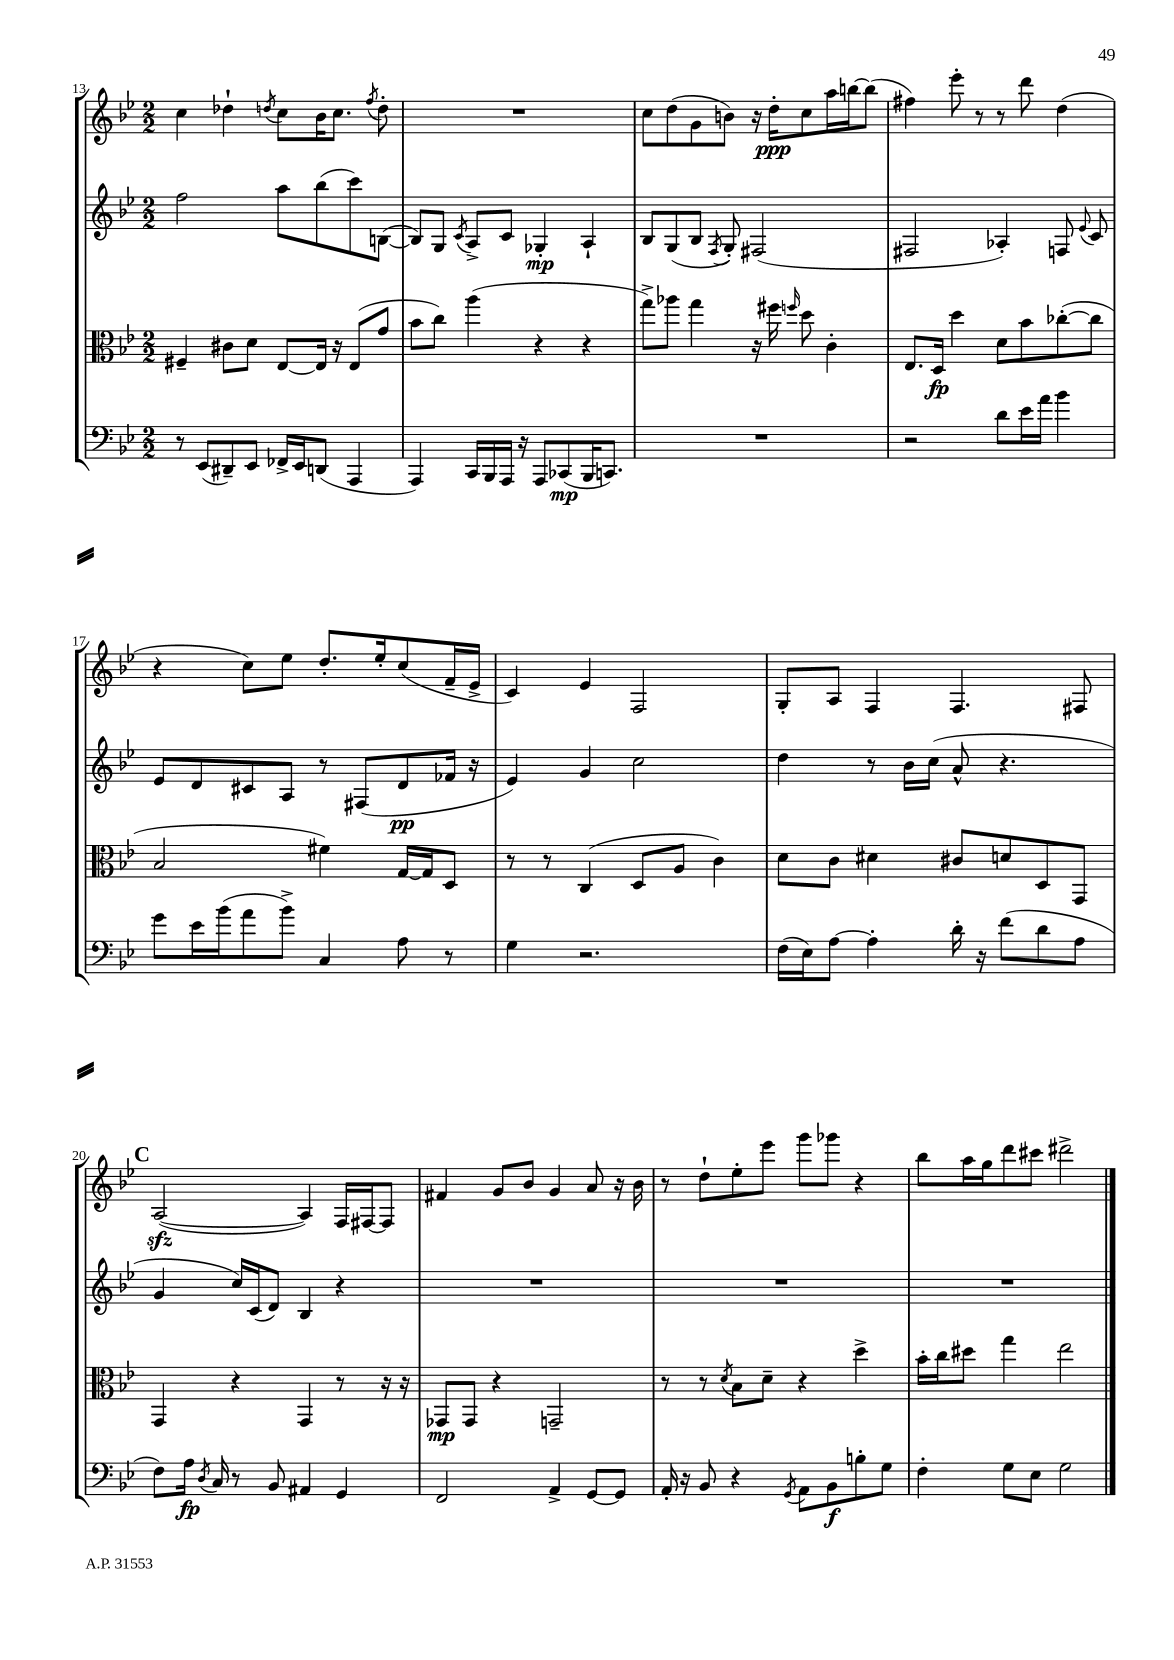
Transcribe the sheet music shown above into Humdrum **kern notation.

**kern	**dynam	**kern	**dynam	**kern	**dynam	**kern	**dynam
*part4	*part4	*part3	*part3	*part2	*part2	*part1	*part1
*staff4	*staff4	*staff3	*staff3	*staff2	*staff2	*staff1	*staff1
*clefF4	*	*clefC3	*	*clefG2	*	*clefG2	*
*k[b-e-]	*	*k[b-e-]	*	*k[b-e-]	*	*k[b-e-]	*
*M2/2	*	*M2/2	*	*M2/2	*	*M2/2	*
=13	=13	=13	=13	=13	=13	=13	=13
8r	.	4F#X~/	.	2ff\	.	4cc\	.
(8EE-/L	.	.	.	.	.	.	.
8DD#X~/)	.	8c#X\L	.	.	.	4dd-X`\	.
8EE-/J	.	8d\J	.	.	.	.	.
.	.	.	.	.	.	8qddn/	.
16FF-X^/LL	.	[8E-/L	.	8aa\L	.	8cc\L	.
16EE-/J	.	.	.	.	.	.	.
(8DDn/J	.	16E-/Jk]	.	(8bb-\	.	16b-\K	.
.	.	16r	.	.	.	8.cc\J	.
4AAA/	.	(8E-/L	.	8ccc\)	.	.	.
.	.	.	.	.	.	8qff/	.
.	.	8g/J	.	([8Bn\J	.	8dd'\	.
=14	=14	=14	=14	=14	=14	=14	=14
4AAA/)	.	8b-\L	.	8B/L])	.	1r	.
.	.	8cc\J)	.	8G/J	.	.	.
.	.	.	.	8qc/	.	.	.
16CC/LL	.	(4aa\	.	8A^/L	.	.	.
16BBB-/	.	.	.	.	.	.	.
16AAA/JJ	.	.	.	8c/J	.	.	.
16r	.	.	.	.	.	.	.
8AAA/L	.	4r	.	4G-X'/	mp	.	.
(8CC-X/	mp	.	.	.	.	.	.
16BBB-/K	.	4r	.	4A`/	.	.	.
8.CCn/J)	.	.	.	.	.	.	.
=15	=15	=15	=15	=15	=15	=15	=15
1r	.	8gg^\L)	.	8B-/L	.	8cc\L	.
.	.	8aa-X\J	.	(8G/	.	(8dd\	.
.	.	4gg\	.	8B-/J	.	8g\	.
.	.	.	.	8qF/	.	.	.
.	.	.	.	8G'/)	.	8bn\J)	.
.	.	16r	.	(2F#X/	.	16r	.
.	.	16ff#X\	.	.	.	16dd'\KL	ppp
.	.	16qqffn/	.	.	.	.	.
.	.	8dd\	.	.	.	8cc\	.
.	.	4c'\	.	.	.	16aa\L	.
.	.	.	.	.	.	[16bbn\J	.
.	.	.	.	.	.	(8bb\J]	.
=16	=16	=16	=16	=16	=16	=16	=16
2r	.	8.E-/L	.	2F#X/	.	4ff#X\)	.
.	.	16D/Jk	fp	.	.	.	.
.	.	4dd\	.	.	.	8eee-'\	.
.	.	.	.	.	.	8r	.
8d\L	.	8d\L	.	4A-X'/)	.	8r	.
16e-\L	.	8b-\	.	.	.	8ddd\	.
16a\JJ	.	.	.	.	.	.	.
4b-\	.	([8cc-X'\	.	8Fn/	.	(4dd\	.
.	.	.	.	8qqe-/	.	.	.
.	.	8cc-\J]	.	8c/	.	.	.
!!LO:LB:g=z
=17	=17	=17	=17	=17	=17	=17	=17
8g\L	.	2B-/	.	8e-/L	.	4r	.
16e-\L	.	.	.	8d/	.	.	.
(16b-\J	.	.	.	.	.	.	.
8a\	.	.	.	8c#X/	.	8cc\L)	.
8b-^\J)	.	.	.	8A/J	.	8ee-\J	.
4C/	.	4f#X\)	.	8r	.	8.dd'/L	.
.	.	.	.	(8F#X/L	.	.	.
.	.	.	.	.	.	16ee-'/k	.
8A\	.	[16G/LL	.	8d/	pp	(8cc/	.
.	.	16G/J]	.	.	.	.	.
8r	.	8D/J	.	16f-X/Jk	.	16f~/L	.
.	.	.	.	16r	.	16e-^/JJ	.
=18	=18	=18	=18	=18	=18	=18	=18
4G\	.	8r	.	4e-/)	.	4c/)	.
.	.	8r	.	.	.	.	.
2.r	.	(4C/	.	4g/	.	4e-/	.
.	.	8D/L	.	2cc\	.	2F/	.
.	.	8A/J	.	.	.	.	.
.	.	4c\)	.	.	.	.	.
=19	=19	=19	=19	=19	=19	=19	=19
(16F\LL	.	8d\L	.	4dd\	.	8G'/L	.
16E-\J)	.	.	.	.	.	.	.
[8A\J	.	8c\J	.	.	.	8A/J	.
4A'\]	.	4d#X\	.	8r	.	4F/	.
.	.	.	.	16b-\LL	.	.	.
.	.	.	.	(16cc\JJ	.	.	.
16d'\	.	8c#X/L	.	8a^^/	.	4.F/	.
16r	.	.	.	.	.	.	.
(8f\L	.	8dn/	.	4.r	.	.	.
8d\	.	8D/	.	.	.	.	.
8A\J	.	8GG/J	.	.	.	8F#X/	.
!!LO:LB:g=z
!!LO:REH:place=s1:t=C
=20	=20	=20	=20	=20	=20	=20	=20
8F\L)	.	4GG/	.	4g/	.	([2Azz/	.
16A\Jk	fp	.	.	.	.	.	.
8qD/	.	.	.	.	.	.	.
16C/	.	.	.	.	.	.	.
8r	.	4r	.	16cc/LL)	.	.	.
.	.	.	.	(16c/J	.	.	.
8BB-/	.	.	.	8d/J)	.	.	.
4AA#X/	.	4GG/	.	4B-/	.	4A/])	.
4GG/	.	8r	.	4r	.	16F/LL	.
.	.	.	.	.	.	[16F#X/J	.
.	.	16r	.	.	.	8F#/J]	.
.	.	16r	.	.	.	.	.
=21	=21	=21	=21	=21	=21	=21	=21
2FF/	.	8GG-X/L	mp	1r	.	4f#X/	.
.	.	8GG-/J	.	.	.	.	.
.	.	4r	.	.	.	8g/L	.
.	.	.	.	.	.	8b-/J	.
4AA^/	.	2GGn~/	.	.	.	4g/	.
[8GG/L	.	.	.	.	.	8a/	.
8GG/J]	.	.	.	.	.	16r	.
.	.	.	.	.	.	16b-\	.
=22	=22	=22	=22	=22	=22	=22	=22
16AA'/	.	8r	.	1r	.	8r	.
16r	.	.	.	.	.	.	.
8BB-/	.	8r	.	.	.	8dd`\L	.
.	.	8qd/	.	.	.	.	.
4r	.	8B-\L	.	.	.	8ee-'\	.
.	.	8d~\J	.	.	.	8eee-\J	.
8qGG/	.	.	.	.	.	.	.
8AA\L	.	4r	.	.	.	8ggg\L	.
8BB-\	f	.	.	.	.	8ggg-X\J	.
8Bn'\	.	4dd^\	.	.	.	4r	.
8G\J	.	.	.	.	.	.	.
=23	=23	=23	=23	=23	=23	=23	=23
4F'\	.	16b-'\LL	.	1r	.	8bb-\L	.
.	.	16cc\J	.	.	.	.	.
.	.	8dd#X\J	.	.	.	16aa\L	.
.	.	.	.	.	.	16gg\J	.
8G\L	.	4gg\	.	.	.	8ddd\	.
8E-\J	.	.	.	.	.	8ccc#X\J	.
2G\	.	2ee-\	.	.	.	2ddd#X^\	.
==	==	==	==	==	==	==	==
*-	*-	*-	*-	*-	*-	*-	*-
